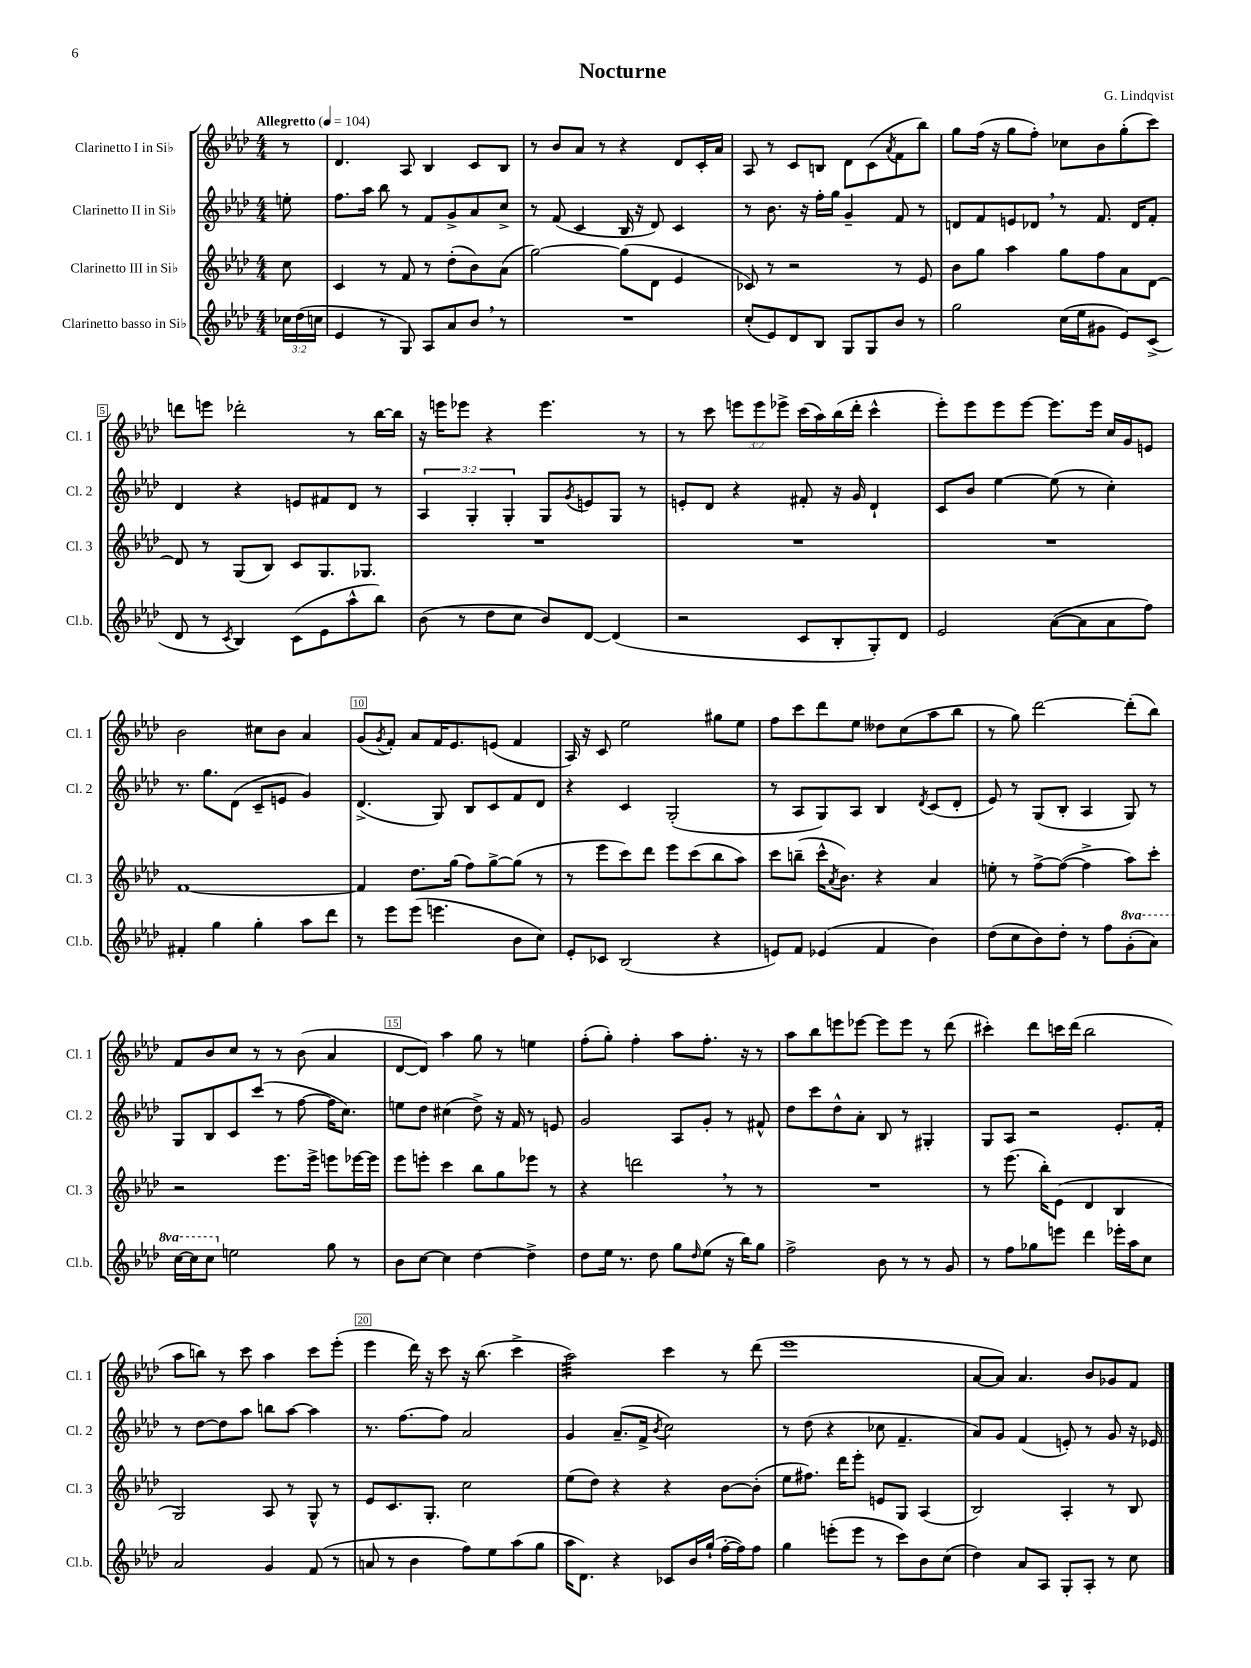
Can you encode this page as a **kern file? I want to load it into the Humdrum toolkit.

**kern	**kern	**kern	**kern
*staff4	*staff3	*staff2	*staff1
*clefG2	*clefG2	*clefG2	*clefG2
*k[b-e-a-d-]	*k[b-e-a-d-]	*k[b-e-a-d-]	*k[b-e-a-d-]
*M4/4	*M4/4	*M4/4	*M4/4
*MM104	*MM104	*MM104	*MM104
24cc-	8cc	8ee'	8r
(24dd-	.	.	.
24cc	.	.	.
=	=	=	=
4e-	4c	8.ff	4.d-
.	.	16aa-	.
8r	8r	8bb-	.
8G)	8f	8r	8A-
8A-	8r	8f	4B-
8a-	(8dd-'	8g^	.
8b-	8b-)	8a-	8c
8r	(8a-	8cc^	8B-
=	=	=	=
1r	[2gg)	8r	8r
.	.	(8f	8b-
.	.	4c	8a-
.	.	.	8r
.	(8gg]	16B-	4r
.	.	16r	.
.	8d-	8d-)	.
.	4e-	4c	8d-
.	.	.	16c'
.	.	.	16a-
=	=	=	=
(8cc'	8c-)	8r	8A-
8e-)	8r	8.b-	8r
8d-	2r	.	8c
.	.	16r	.
8B-	.	16ff'	8B
.	.	16gg	.
8G	.	4g~	8d-
8G	.	.	(8c
.	.	.	8qa-
8b-	8r	8f	8f
8r	8e-	8r	8bb-)
=	=	=	=
2gg	8b-	8d	8gg
.	8gg	8f	(16ff
.	.	.	16r
.	4aa-	8e	8gg
.	.	8d-	8ff')
(16cc	8gg	8r	8cc-
16ee-	.	.	.
8g#	8ff	8.f	8b-
8e-)	8a-	.	(8gg'
.	.	16d-	.
(8c^	[8d-	8f'	8ccc)
=	=	=	=
8d-	8d-]	4d-	8ddd
8r	8r	.	8eee
8qc	.	.	.
4B-)	(8G	4r	2ddd-'
.	8B-)	.	.
(8c	8c	8e	.
8e-	8.G	8f#	.
8aa-^^	.	8d-	8r
.	8.G-	.	.
8bb-)	.	8r	[16bb-
.	.	.	16bb-]
=	=	=	=
(8b-	1r	6A-	16r
.	.	.	16eee
8r	.	.	8eee-
.	.	6G'	.
8dd-	.	.	4r
.	.	6G'	.
8cc	.	.	.
8b-)	.	8G	4.eee-
.	.	8qg	.
[8d-	.	8e	.
(4d-]	.	8G	.
.	.	8r	8r
=	=	=	=
2r	1r	8e'	8r
.	.	8d-	8ccc
.	.	4r	12eee
.	.	.	12eee
.	.	.	12eee-^
8c	.	8f#'	(16ccc
.	.	.	16aa-)
8B-'	.	16r	(16bb-
.	.	16g	16ddd-'
8G')	.	4d-`	4ccc^^
8d-	.	.	.
=	=	=	=
2e-	1r	8c	8eee-')
.	.	8b-	8eee-
.	.	[4ee-	8eee-
.	.	.	[8eee-
([8a-	.	(8ee-]	8.eee-]
8a-]	.	8r	.
.	.	.	16eee-
8a-	.	4cc')	16cc
.	.	.	16g
8ff)	.	.	8e
=	=	=	=
4f#'	[1f	8.r	2b-
.	.	8.gg	.
4gg	.	.	.
.	.	(8d-	.
4gg'	.	8c~	8cc#
.	.	8e	8b-
8aa-	.	4g)	4a-
8ddd-	.	.	.
=	=	=	=
8r	4f]	(4.d-^	(8g
.	.	.	8qg
8eee-	.	.	8f')
(8eee-	8.dd-	.	8a-
4.eee	.	8G)	16f
.	(16gg	.	8.e-
.	8ff)	8B-	.
.	[8gg^	8c	(8e
8b-	(8gg]	8f	4f
8cc)	8r	8d-	.
=	=	=	=
8e-'	8r	4r	16A-)
.	.	.	16r
8c-	8eee-	.	8c
(2B-	8ccc)	4c	2ee-
.	8ddd-	.	.
.	8eee-	(2G'	.
.	(8ccc	.	.
4r	8bb-	.	8gg#
.	8aa-)	.	8ee-
=	=	=	=
8e)	8ccc	8r	8ff
8f	(8bb~	8A-	8ccc
(4e-	16ccc^^	8G)	8ddd-
.	8qa-	.	.
.	8.b-)	.	.
.	.	8A-	8ee-
4f	4r	4B-	8dd--
.	.	.	(8cc
.	.	8qd-	.
4b-)	4a-	(8c	8aa-
.	.	8d-'	8bb-
=	=	=	=
(8dd-	8ee'	8e-)	8r
8cc	8r	8r	8gg)
8b-)	[8ff^	(8G	[2ddd-
8dd-'	(8ff_	8B-'	.
8r	4ff^]	4A-	.
8ff	.	.	.
(8gg'	8aa-)	8G)	(8ddd-']
8aa-)	8ccc'	8r	8bb-)
=	=	=	=
[16ccc	2r	8G	8f
16ccc]	.	.	.
8ccc	.	8B-	8b-
2ee	.	8c	8cc
.	.	(8ccc	8r
.	8.eee-	8r	8r
.	.	[8ff	(8b-
.	16eee-^	.	.
8gg	8eee	16ff]	4a-
.	.	8.cc)	.
8r	[16eee-	.	.
.	16eee-]	.	.
=	=	=	=
8b-	8eee-	8ee	[8d-
[8cc	8eee'	8dd-	8d-])
4cc]	4ccc	(4cc#	4aa-
[4dd-	8bb-	8dd-^)	8gg
.	8gg	16r	8r
.	.	16f	.
4dd-^]	8eee-	8r	4ee
.	8r	8e	.
=	=	=	=
8dd-	4r	2g	(8ff'
16ee-	.	.	8gg')
8.r	.	.	.
.	2ddd	.	4ff'
8dd-	.	.	.
8gg	.	8A-	8aa-
16qqdd-	.	.	.
(8ee-	.	8g'	8.ff'
16r	8r	8r	.
16bb-)	.	.	16r
8gg	8r	8f#^^	8r
=	=	=	=
2ff^	1r	8dd-	8aa-
.	.	8ccc	8bb-
.	.	8dd-^^	8eee
.	.	8a-'	[8eee-
8b-	.	8B-	8eee-]
8r	.	8r	8eee-
8r	.	4G#'	8r
8g	.	.	(8ddd-
=	=	=	=
8r	8r	8G	4ccc#')
8ff	(8.eee-	8A-	.
8gg-	.	2r	8ddd-
.	16bb-')	.	.
8eee	(8e-	.	16ccc
.	.	.	(16ddd-
4ddd-	4d-	.	2bb-
16eee-'	4B-	8.e-'	.
16aa-	.	.	.
8cc	.	.	.
.	.	16f'	.
=	=	=	=
2a-	2G)	8r	8aa-
.	.	[8dd-	8bb)
.	.	8dd-]	8r
.	.	8aa-	8ccc
4g	8A-	8bb	4aa-
.	8r	[8aa-	.
(8f	8G^^	4aa-]	8ccc
8r	8r	.	(8eee-'
=	=	=	=
8a	8e-	8.r	4eee-
8r	8.c	.	.
.	.	[8.ff	.
4b-	.	.	16ddd-)
.	8.G'	.	16r
.	.	8ff]	8ccc
8ff)	2cc	2a-	16r
.	.	.	(8.bb-
8ee-	.	.	.
(8aa-	.	.	4ccc^
8gg	.	.	.
=	=	=	=
16aa-	(8ee-	4g	2aa-)
8.d-)	.	.	.
.	8dd-)	.	.
4r	4r	(8.a-~	.
.	.	16f^	.
.	.	8qb-	.
8c-	4r	2cc)	4ccc
16b-	.	.	.
(16gg`	.	.	.
[16ff'	[8b-	.	8r
16ff])	.	.	.
8ff	(8b-']	.	(8ddd-
=	=	=	=
4gg	8ee-	8r	1eee-
.	8.ff#)	(8dd-	.
(8eee'	.	4r	.
.	16ddd-	.	.
8eee	8eee-'	.	.
8r	8e	8cc-	.
8ccc)	8G	4.f~	.
8b-	(4A-	.	.
(8cc	.	.	.
=	=	=	=
4dd-)	2B-)	8a-)	[8a-
.	.	8g	8a-])
8a-	.	(4f	4.a-
8A-	.	.	.
8G'	4A-'	8e')	.
8A-'	.	8r	8b-
8r	8r	8g	8g-
8cc	8B-	16r	8f
.	.	16e-	.
==	==	==	==
*-	*-	*-	*-
